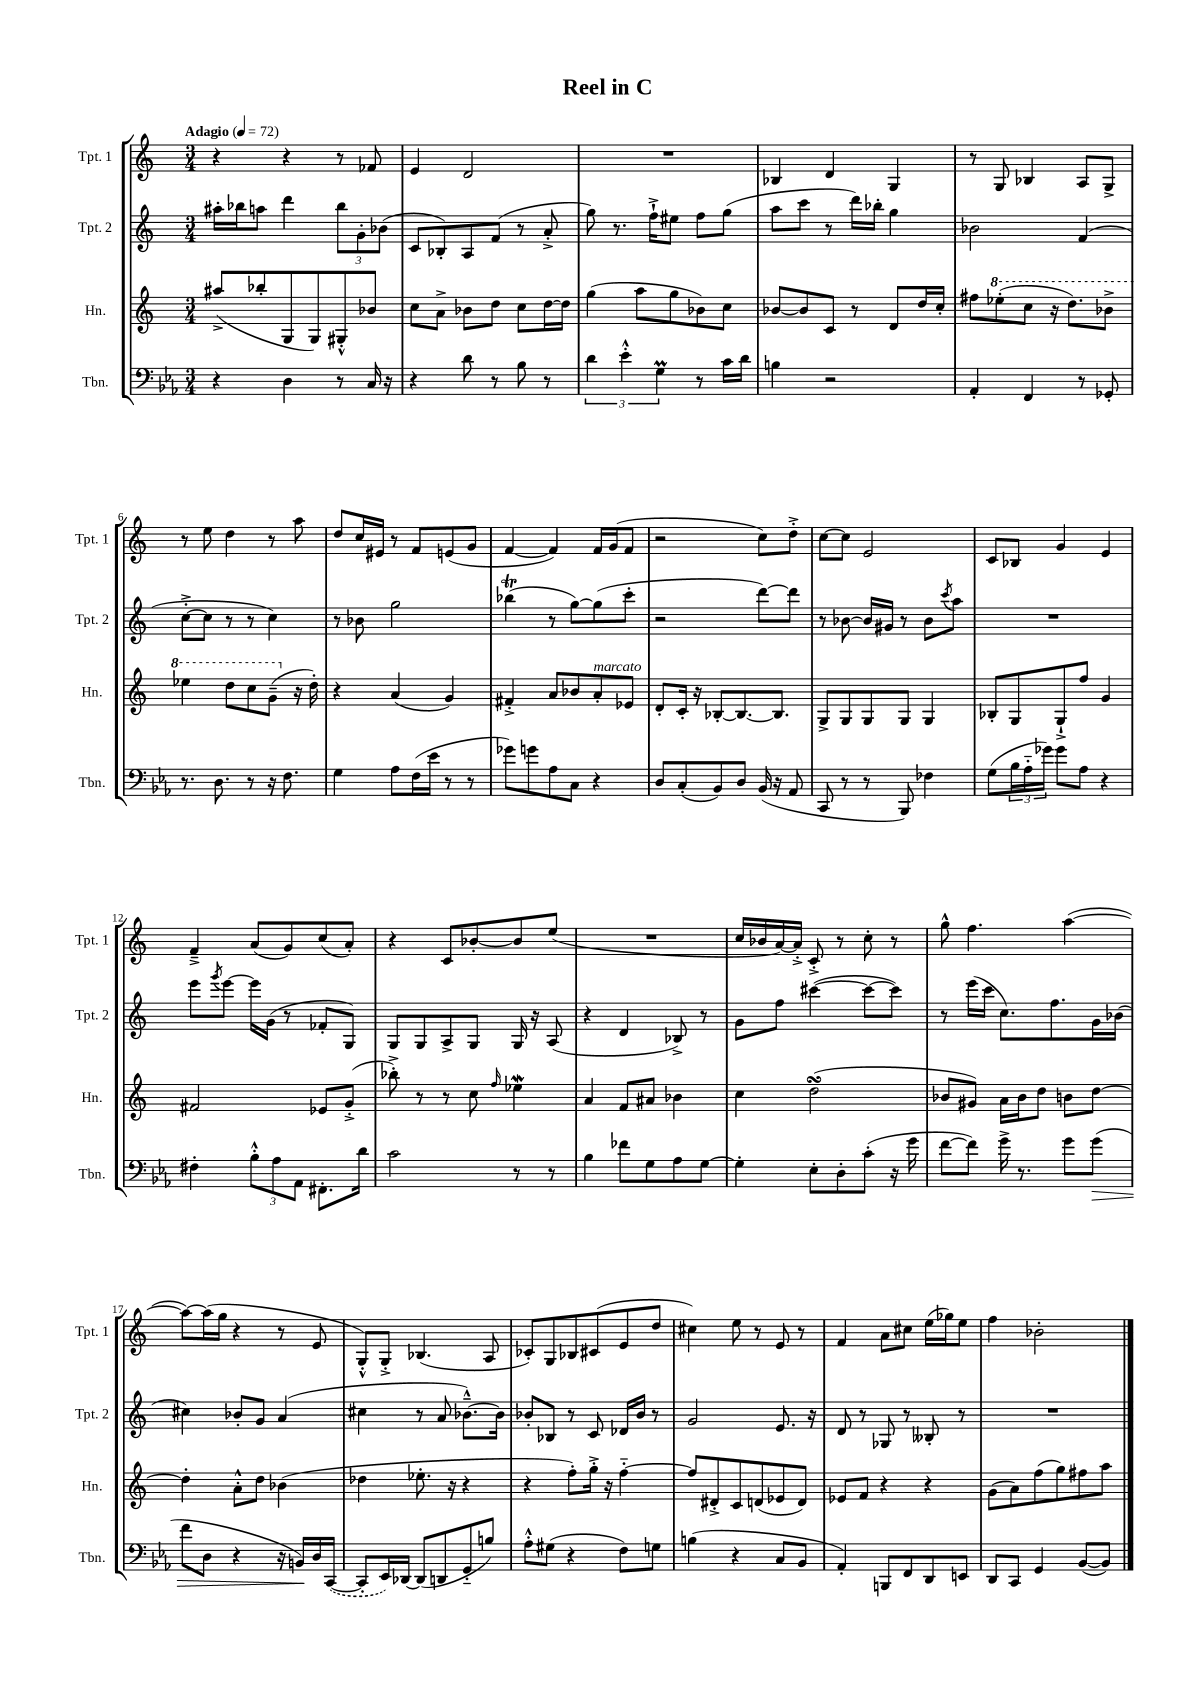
\header { title = "Reel in C" }
<<
\new StaffGroup <<
\new Staff = "s0" \with { instrumentName = "Tpt. 1" shortInstrumentName = "Tpt. 1" } {
    \clef treble \key c \major \numericTimeSignature \time 3/4 \tempo "Adagio" 4 = 72
    r4 r4 r8 fes'8 |
    e'4 d'2 |
    R2. |
    bes4 d'4 g4 |
    r8 g8 bes4 a8 g8-> |
    r8 e''8 d''4 r8 a''8 |
    d''8 c''16 eis'16 r8 f'8 e'8( g'8 |
    f'4~ f'4) f'16 g'16( f'8 |
    r2 c''8) d''8-.-> |
    c''8~ c''8 e'2 |
    c'8 bes8 g'4 e'4 |
    f'4---> a'8( g'8) c''8( a'8-.) |
    r4 c'8 bes'8~-. bes'8 e''8( |
    R2. |
    c''16 bes'16 a'16~) a'16-.-> c'8-.-> r8 c''8-. r8 |
    g''8-^ f''4. a''4~( |
    a''8~) a''16( g''16 r4 r8 e'8 |
    g8-.-^) g8-.-> bes4.( a8 |
    ces'8-.) g8 bes8 cis'8( e'8 d''8 |
    cis''4) e''8 r8 e'8 r8 |
    f'4 a'8 cis''8 e''16( ges''16) e''8 |
    f''4 bes'2-. \bar "|." |
}
\new Staff = "s1" \with { instrumentName = "Tpt. 2" shortInstrumentName = "Tpt. 2" } {
    \clef treble \key c \major \numericTimeSignature \time 3/4
    ais''16-. bes''16 a''8 d'''4 \tuplet 3/2 { bes''8 g'8-. bes'8( } |
    c'8 bes8-.) a8 f'8( r8 a'8-.-> |
    g''8) r8. f''16-!-> eis''8 f''8 g''8( |
    a''8 c'''8 r8 d'''16) bes''16-. g''4 |
    bes'2 f'4( |
    c''8~-.-> c''8 r8 r8 c''4) |
    r8 bes'8 g''2 |
    bes''4\trill( r8 g''8~) g''8( c'''8-. |
    r2 d'''8~) d'''8 |
    r8 bes'8~ bes'16 gis'16 r8 bes'8 \acciaccatura { c'''8 } a''8 |
    R2. |
    e'''8 \acciaccatura { g'''8 } e'''8~ e'''16 g'16( r8 fes'8-. g8) |
    g8 g8 a8-> g8 g16 r16 a8( |
    r4 d'4 bes8->) r8 |
    g'8 f''8 cis'''4~( cis'''8~ cis'''8) |
    r8 e'''16( c'''16 c''8.) f''8. g'16 bes'16( |
    cis''4) bes'8-. g'8 a'4( |
    cis''4 r8 a'8 bes'8.~---^) bes'16 |
    bes'8-. bes8 r8 c'8 des'16 bes'16 r8 |
    g'2 e'8. r16 |
    d'8 r8 ges8 r8 beses8-. r8 |
    R2. \bar "|." |
}
\new Staff = "s2" \with { instrumentName = "Hn." shortInstrumentName = "Hn." } {
    \clef treble \key c \major \numericTimeSignature \time 3/4
    ais''8->( bes''8-. g8 g8) gis8-.-^ bes'8 |
    c''8 a'8-> bes'8 d''8 c''8 d''16~ d''16 |
    g''4( a''8 g''8 bes'8) c''8 |
    bes'8~ bes'8 c'8 r8 d'8 d''16 c''16-. |
    fis''8 \ottava #1 ees'''8-.( c'''8 r16 d'''8.) bes''8-> |
    ees'''4 d'''8 c'''8 g''8--( \ottava #0 r16 d''16-.) |
    r4 a'4( g'4) |
    fis'4-.-> a'8 bes'8 a'8-.^\markup { \italic "marcato" } ees'8 |
    d'8-. c'16-. r16 bes8~-. bes8.~ bes8. |
    g8-> g8 g8 g8 g4 |
    bes8-. g8 g8-!-> f''8 g'4 |
    fis'2 ees'8 g'8-.->( |
    bes''8-.->) r8 r8 c''8 \grace { f''16 } ees''4\mordent |
    a'4 f'8 ais'8 bes'4 |
    c''4 d''2\turn( |
    bes'8 gis'8) a'16 bes'16 d''8 b'8 d''8~ |
    d''4-. a'8-.-^ d''8 bes'4( |
    des''4 ees''8.-. r16 r4 |
    r4 f''8-.) g''16-.-> r16 f''4~-_ |
    f''8 dis'8-.-> c'8 d'8( ees'8 d'8) |
    ees'8 f'8 r4 r4 |
    g'8( a'8) f''8( g''8) fis''8 a''8 \bar "|." |
}
\new Staff = "s3" \with { instrumentName = "Tbn." shortInstrumentName = "Tbn." } {
    \clef bass \key ees \major \numericTimeSignature \time 3/4
    r4 d4 r8 c16 r16 |
    r4 d'8 r8 bes8 r8 |
    \tuplet 3/2 { d'4 ees'4-.-^ g4\prall } r8 c'16 d'16 |
    b4 r2 |
    aes,4-. f,4 r8 ges,8-. |
    r8. d8. r8 r16 f8. |
    g4 aes8 f16( ees'16 r8 r8 |
    ges'8) g'8 aes8 c8 r4 |
    d8 c8-.( bes,8) d8 bes,16( r16 aes,8 |
    c,8 r8 r8 bes,,8) fes4 |
    g8( \tuplet 3/2 { bes16 aes16-_ ges'16) } ges'8 aes8 r4 |
    fis4-. \tuplet 3/2 { bes8-.-^ aes8 aes,8 } fis,8.-. d'16 |
    c'2 r8 r8 |
    bes4 fes'8 g8 aes8 g8~ |
    g4-. ees8-. d8-. c'8-.( r16 g'16 |
    f'8~ f'8) g'16-> r8. g'8 g'8\>( |
    f'8 d8 r4 r16 b,16\!) d16 \once \slurDashed c,16~( |
    c,8-. ees,16) des,16~ des,8( d,8 g,8-_ b8) |
    aes8-.-^ gis8( r4 f8) g8 |
    b4( r4 c8 bes,8 |
    aes,4-.) b,,8 f,8 d,8 e,8 |
    d,8 c,8 g,4 bes,8~( bes,8) \bar "|." |
}
>>
>>
